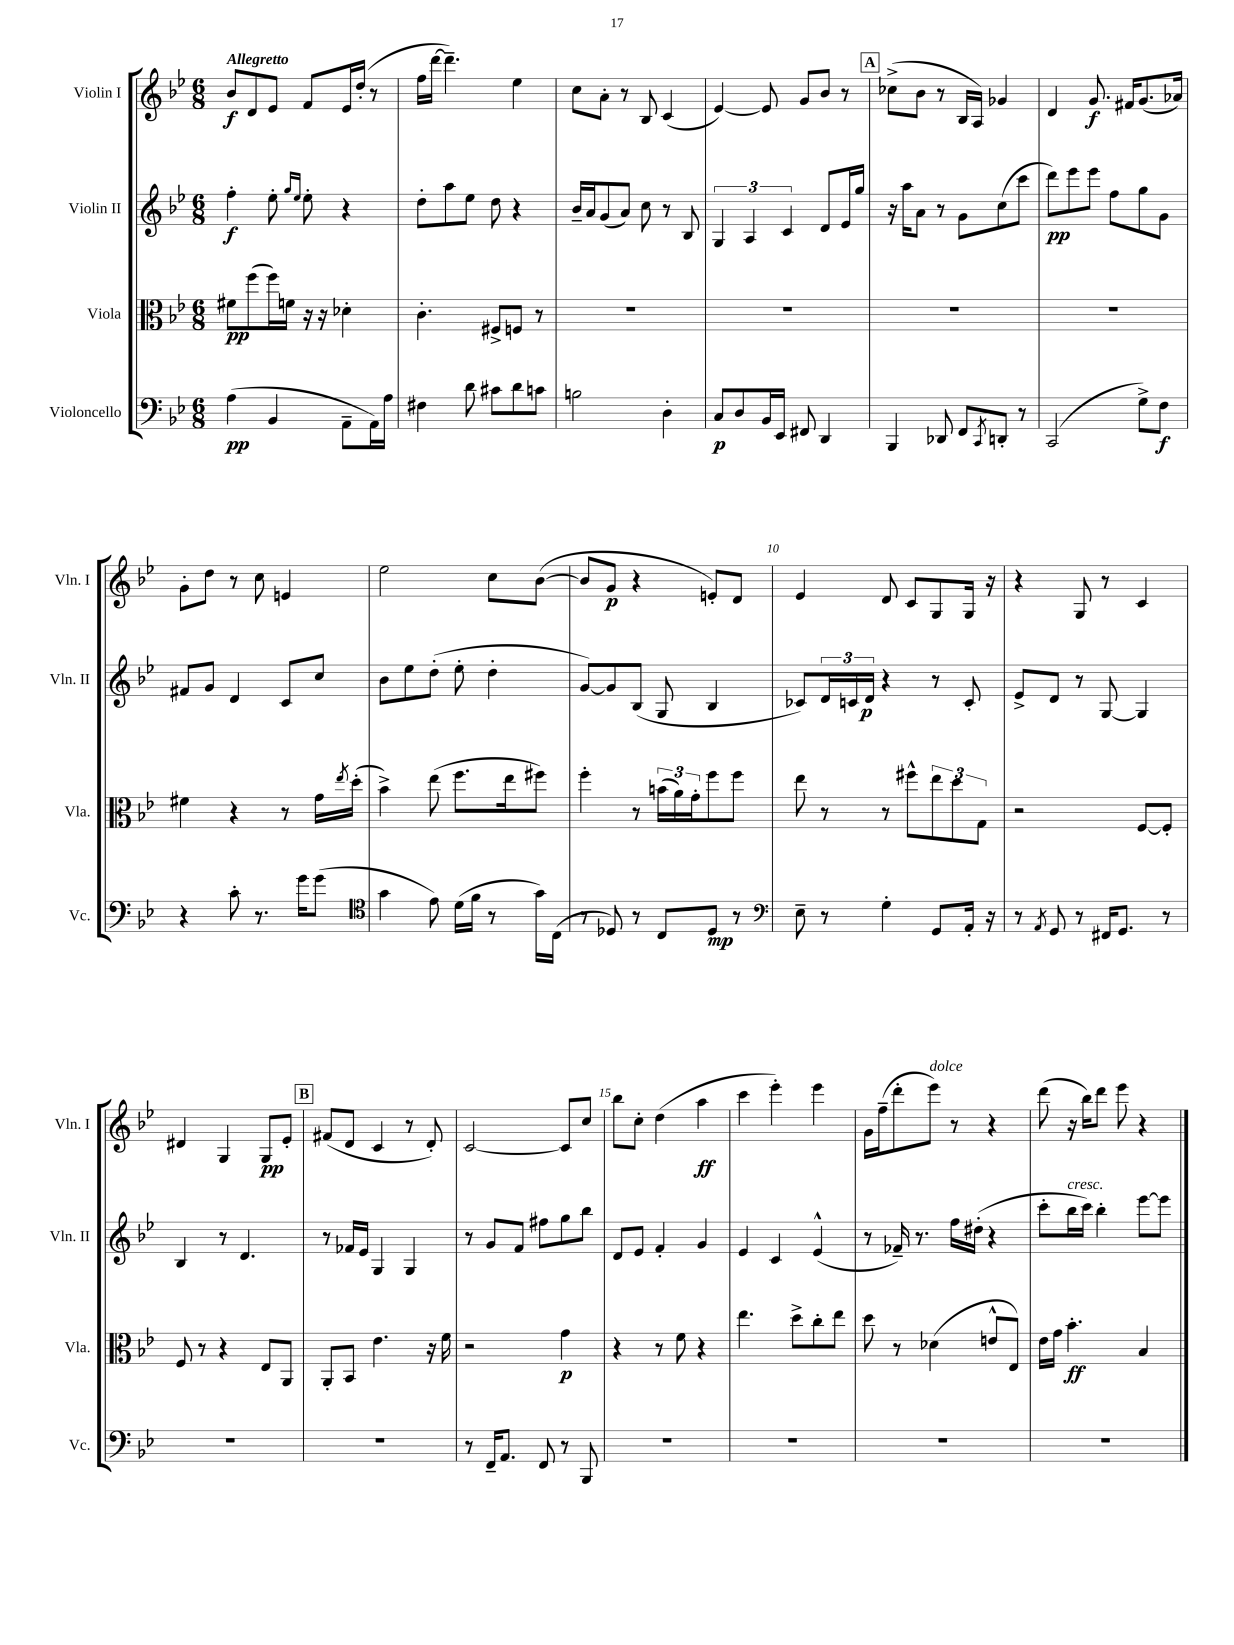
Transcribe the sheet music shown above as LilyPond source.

<<
\new StaffGroup <<
\new Staff = "s0" \with { instrumentName = "Violin I" shortInstrumentName = "Vln. I" } {
    \clef treble \key bes \major \numericTimeSignature \time 6/8 \tempo "Allegretto"
    bes'8\f d'8 ees'8 f'8 ees'16 d''16-.( r8 |
    f''16 d'''16~ d'''4.--) ees''4 |
    c''8 a'8-. r8 bes8 c'4( |
    ees'4~) ees'8 g'8 bes'8 r8 |
    \mark \markup { \box "A" } ces''8->( bes'8 r8 bes16 a16) ges'4 |
    d'4 g'8.\f fis'16 g'8.( aes'16) |
    g'8-. d''8 r8 c''8 e'4 |
    ees''2 c''8 bes'8~( |
    bes'8 g'8\p r4 e'8-.) d'8 |
    ees'4 d'8 c'8 g8 g16 r16 |
    r4 g8 r8 c'4 |
    dis'4 g4 g8\pp ees'8-. |
    \mark \markup { \box "B" } fis'8( d'8 c'4 r8 d'8-.) |
    c'2~ c'8 c''8 |
    bes''8 c''8-. d''4( a''4\ff |
    c'''4 ees'''4-.) ees'''4 |
    g'16 f''16--( d'''8-. ees'''8^\markup { \italic "dolce" }) r8 r4 |
    d'''8( r16 bes''16) d'''8 ees'''8 r4 \bar "|." |
}
\new Staff = "s1" \with { instrumentName = "Violin II" shortInstrumentName = "Vln. II" } {
    \clef treble \key bes \major \numericTimeSignature \time 6/8
    f''4-.\f ees''8-. \grace { g''16 ees''16 } ees''8-. r4 |
    d''8-. a''8 ees''8 d''8 r4 |
    bes'16-- a'16 g'8( a'8) c''8 r8 bes8 |
    \tuplet 3/2 { g4 a4 c'4 } d'8 ees'16 g''16 |
    \mark \markup { \box "A" } r16 a''16 a'8 r8 g'8 c''8( c'''8 |
    d'''8\pp) ees'''8 ees'''8 f''8 g''8 g'8 |
    fis'8 g'8 d'4 c'8 c''8 |
    bes'8 ees''8 d''8-.( ees''8-. d''4-. |
    g'8~) g'8 bes8( g8 bes4 |
    ces'8) \tuplet 3/2 { d'16 c'16 d'16\p } r4 r8 c'8-. |
    ees'8-> d'8 r8 g8~ g4 |
    bes4 r8 d'4. |
    \mark \markup { \box "B" } r8 fes'16 ees'16 g4 g4 |
    r8 g'8 f'8 fis''8 g''8 bes''8 |
    d'8 ees'8 f'4-. g'4 |
    ees'4 c'4 ees'4-^( |
    r8 fes'16--) r8. f''16 dis''16-.( r4 |
    c'''8-. bes''16^\markup { \italic "cresc." } c'''16) bes''4-. ees'''8~ ees'''8 \bar "|." |
}
\new Staff = "s2" \with { instrumentName = "Viola" shortInstrumentName = "Vla." } {
    \clef alto \key bes \major \numericTimeSignature \time 6/8
    fis'8\pp f''8( f''16) f'16 r16 r16 des'4-. |
    c'4.-. fis8-> f8 r8 |
    R2. |
    R2. |
    \mark \markup { \box "A" } R2. |
    R2. |
    fis'4 r4 r8 g'16 \acciaccatura { ees''8 } d''16-.( |
    bes'4->) ees''8( f''8. ees''16 fis''8) |
    f''4-. r8 \tuplet 3/2 { b'16( a'16) g'16-. } f''8 f''8 |
    ees''8 r8 r8 fis''8-^ \tuplet 3/2 { ees''8 d''8 g8 } |
    r2 f8~ f8-. |
    f8 r8 r4 ees8 a,8 |
    \mark \markup { \box "B" } a,8-. bes,8 ees'4. r16 f'16 |
    r2 g'4\p |
    r4 r8 f'8 r4 |
    ees''4. d''8-> c''8-. ees''8 |
    d''8 r8 des'4( e'8-^ ees8) |
    ees'16 g'16 bes'4.-.\ff bes4 \bar "|." |
}
\new Staff = "s3" \with { instrumentName = "Violoncello" shortInstrumentName = "Vc." } {
    \clef bass \key bes \major \numericTimeSignature \time 6/8
    a4\pp( bes,4 a,8-- a,16) a16 |
    fis4 d'8 cis'8 d'8 c'8 |
    b2 d4-. |
    c8\p d8 bes,16 ees,16 fis,8 d,4 |
    \mark \markup { \box "A" } bes,,4 des,8 f,8 \acciaccatura { c,8 } d,8-. r8 |
    c,2( g8->) f8\f |
    r4 c'8-. r8. g'16 g'8( |
    \clef tenor g'4 ees'8) d'16( f'16 r8 g'16) c16( |
    r8 des8) r8 c8 des8\mp r8 |
    \clef bass ees8-- r8 g4-. g,8 a,16-. r16 |
    r8 \acciaccatura { a,8 } g,8 r8 fis,16 g,8. r8 |
    R2. |
    \mark \markup { \box "B" } R2. |
    r8 f,16-- a,8. f,8 r8 bes,,8 |
    R2. |
    R2. |
    R2. |
    R2. \bar "|." |
}
>>
>>
\layout { \context { \Score \override BarNumber.break-visibility = ##(#f #t #t) barNumberVisibility = #(every-nth-bar-number-visible 5) } }
